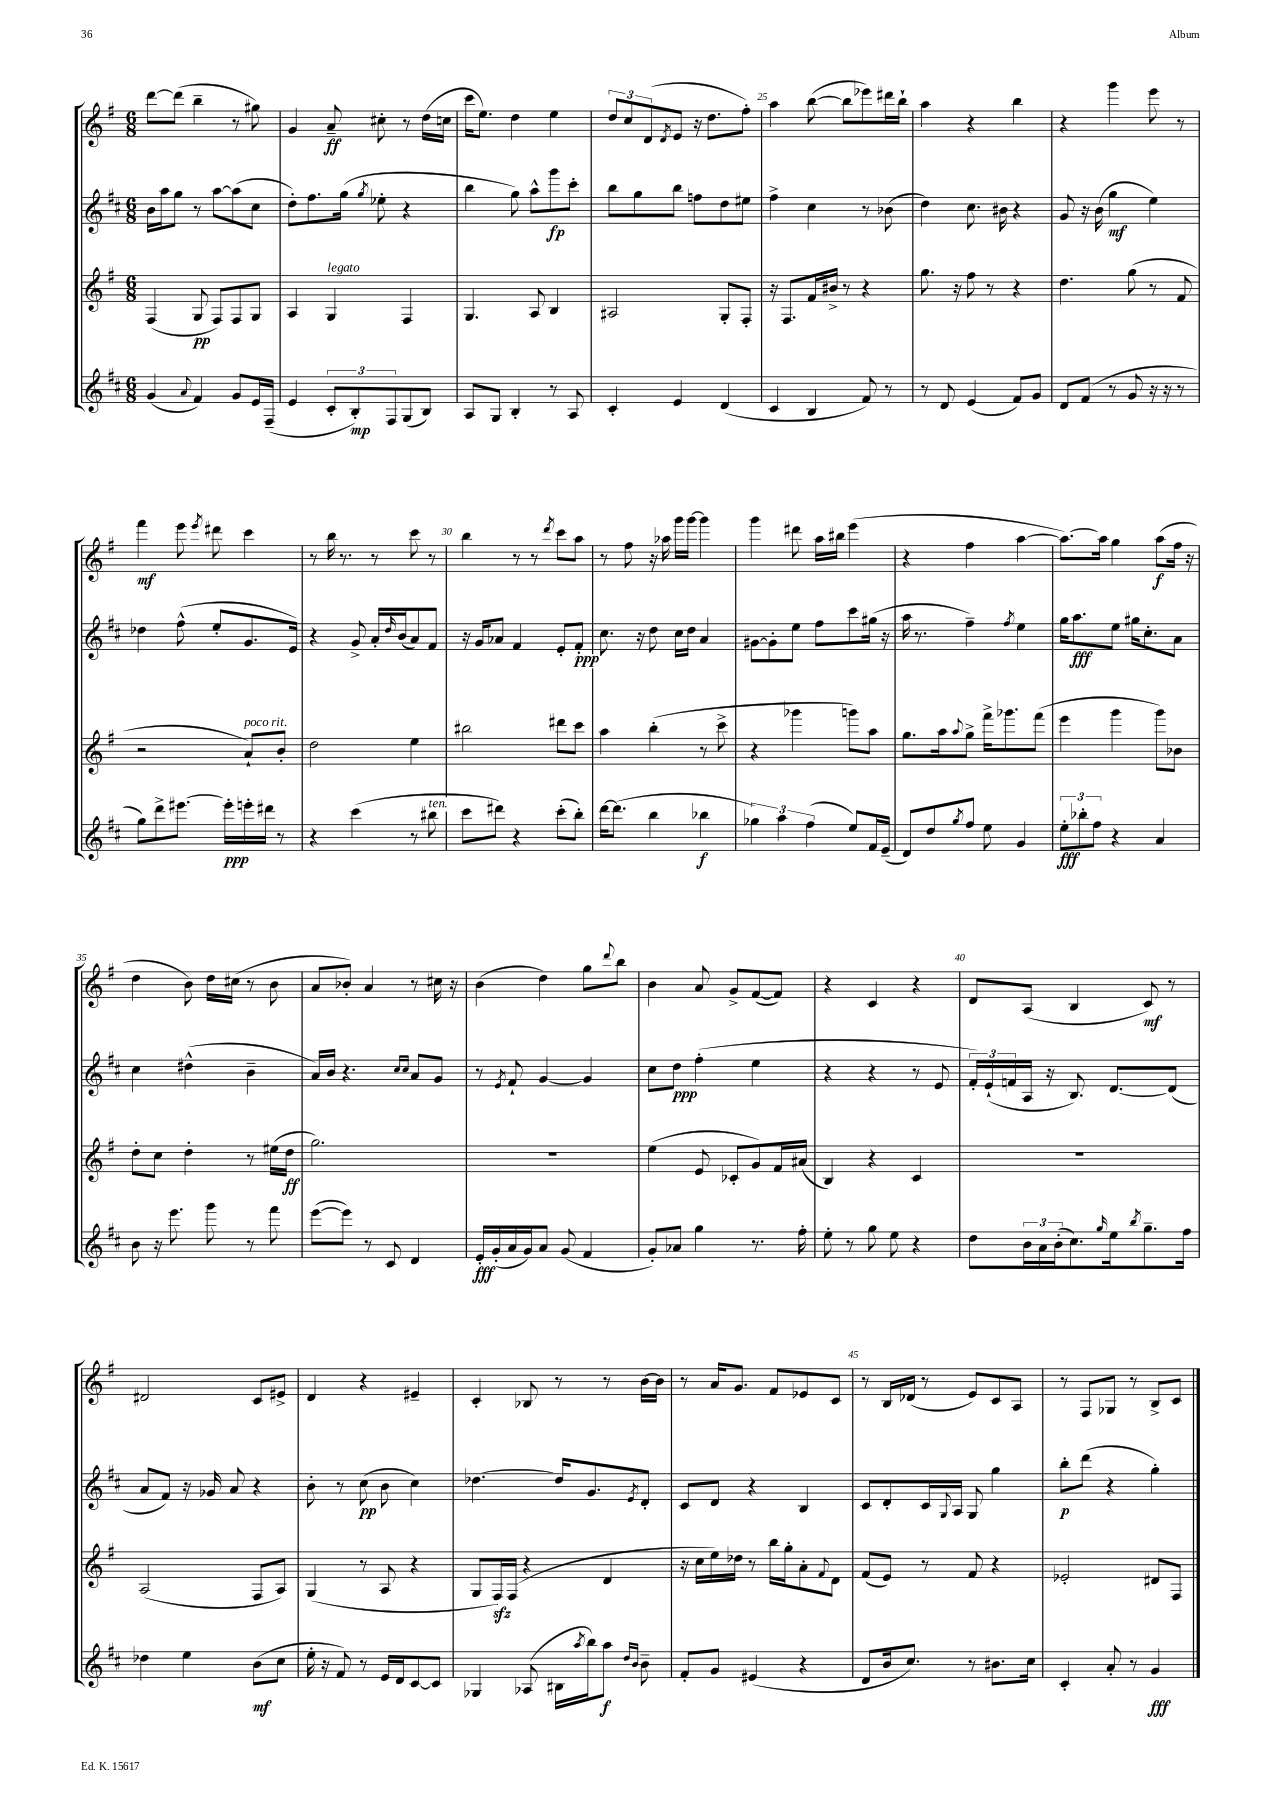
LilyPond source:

<<
\new StaffGroup <<
\new Staff = "s0" {
    \clef treble \key g \major \numericTimeSignature \time 6/8
    d'''8~ d'''8( b''4-- r8 gis''8) |
    g'4 a'8--\ff cis''8-. r8 d''16( c''16 |
    c'''16 e''8.) d''4 e''4 |
    \tuplet 3/2 { d''8 c''8 d'8( } \acciaccatura { d'8 } e'8 r16 d''8. fis''8-.) |
    a''4 b''8~( b''8 ees'''8) dis'''16 b''16-! |
    a''4 r4 b''4 |
    r4 g'''4 e'''8 r8 |
    fis'''4\mf e'''8 \acciaccatura { e'''8 } dis'''8 c'''4 |
    r8 b''16 r8. r8 c'''8 r8 |
    b''4 r8 r8 \acciaccatura { d'''8 } c'''8 a''8 |
    r8 fis''8 r16 aes''16 g'''16 g'''16~ g'''4 |
    g'''4 dis'''8 a''16 bis''16 e'''4( |
    r4 fis''4 a''4~ |
    a''8.~) a''16 g''4 a''8\f( fis''16 r16 |
    d''4 b'8) d''16 cis''16( r8 b'8 |
    a'8 bes'8-.) a'4 r8 cis''16 r16 |
    b'4( d''4) g''8 \appoggiatura { d'''8 } b''8 |
    b'4 a'8 g'8-> fis'8~( fis'8) |
    r4 c'4 r4 |
    d'8 a8( b4 c'8\mf) r8 |
    dis'2 c'8 eis'8-> |
    d'4 r4 eis'4-- |
    c'4-. bes8 r8 r8 b'16~ b'16 |
    r8 a'16 g'8. fis'8 ees'8 c'8 |
    r8 b16 des'16( r8 e'8) c'8 a8 |
    r8 fis8 ges8 r8 b8-> c'8 \bar "|." |
}
\new Staff = "s1" {
    \clef treble \key d \major \numericTimeSignature \time 6/8
    b'16 a''16 g''8 r8 a''8~ a''8( cis''8 |
    d''8-.) fis''8. g''16( \acciaccatura { g''8 } ees''8-. r4 |
    b''4 g''8) a''8-^ g'''8\fp cis'''8-. |
    b''8 g''8 b''8 f''8 d''8 eis''8 |
    fis''4-> cis''4 r8 bes'8( |
    d''4) cis''8. bis'16 r4 |
    g'8 r16 b'16( g''4\mf e''4) |
    des''4 fis''8-^( e''8-. g'8. e'16) |
    r4 g'8-> a'16-. \grace { d''16 } b'16( a'8) fis'8 |
    r16 g'16 aes'8 fis'4 e'8-. fis'8-.\ppp |
    cis''8. r16 d''8 cis''16 d''16 a'4 |
    gis'8~ gis'8-. e''8 fis''8 cis'''8 gis''16( r16 |
    a''16 r8. fis''4--) \acciaccatura { fis''8 } e''4 |
    g''16 a''8.\fff e''8 gis''16 cis''8.-. a'8 |
    cis''4 dis''4-^( b'4-- |
    a'16) b'16 r4. \grace { cis''16 cis''16 } a'8 g'8 |
    r8 \acciaccatura { e'8 } fis'8-! g'4~ g'4 |
    cis''8 d''8\ppp fis''4-.( e''4 |
    r4 r4 r8 e'8 |
    \tuplet 3/2 { fis'16-.) e'16-!( f'16 } a16 r16 b8.) d'8.~ d'8( |
    a'8 fis'8) r16 ges'16 a'8 r4 |
    b'8-. r8 cis''8\pp( b'8 cis''4) |
    des''4.~ des''16 g'8. \acciaccatura { e'8 } d'8-. |
    cis'8 d'8 r4 b4 |
    cis'8 d'8-. cis'16 \appoggiatura { g8 } a16 g8 g''4 |
    b''8-.\p d'''8( r4 g''4-.) \bar "|." |
}
\new Staff = "s2" {
    \clef treble \key g \major \numericTimeSignature \time 6/8
    fis4( g8\pp fis8) fis8 g8 |
    a4 g4^\markup { \italic "legato" } fis4 |
    g4. a8 b4 |
    ais2 g8-. fis8-. |
    r16 fis8. fis'16 bis'16-> r8 r4 |
    g''8. r16 fis''8 r8 r4 |
    d''4. g''8( r8 fis'8 |
    r2 a'8-!^\markup { \italic "poco rit." }) b'8-. |
    d''2 e''4 |
    bis''2 dis'''8 c'''8 |
    a''4 b''4-.( r8 c'''8-> |
    r4 ges'''4 g'''8) a''8 |
    g''8. a''16 \appoggiatura { a''8 } g''8-> fis'''16-> ges'''8. fis'''8( |
    e'''4 g'''4 g'''8) bes'8 |
    d''8-. c''8 d''4-. r8 eis''16( d''16\ff |
    g''2.) |
    R2. |
    e''4( e'8 ces'8-. g'8) fis'16 ais'16( |
    b4) r4 c'4 |
    R2. |
    a2( fis8 a8) |
    g4( r8 a8 r4 |
    g8 fis16\sfz) fis16( r4 d'4 |
    r16 c''16 e''16) des''16 r8 b''16 g''16-. a'8-. \appoggiatura { fis'8 } d'8 |
    fis'8( e'8) r8 fis'8 r4 |
    ees'2-. dis'8 fis8 \bar "|." |
}
\new Staff = "s3" {
    \clef treble \key d \major \numericTimeSignature \time 6/8
    g'4( \appoggiatura { a'8 } fis'4) g'8 e'16 fis16--( |
    e'4 \tuplet 3/2 { cis'8-. b8-.\mp) fis8 } g8( b8) |
    a8 g8 b4-. r8 a8 |
    cis'4-. e'4 d'4( |
    cis'4 b4 fis'8) r8 |
    r8 d'8 e'4( fis'8) g'8 |
    d'8 fis'8( r8 g'8 r16 r16 r8 |
    g''8) d'''8-> eis'''8.~ eis'''16-.\ppp e'''16-. dis'''16 r8 |
    r4 cis'''4( r8 bis''8^\markup { \italic "ten." } |
    cis'''8 dis'''8) r4 cis'''8-.( b''8-.) |
    d'''16~ d'''8.( b''4 bes''4\f |
    \tuplet 3/2 { ges''4) a''4 fis''4( } e''8) fis'16 e'16--( |
    d'8) d''8 \acciaccatura { g''8 } fis''8 e''8 g'4 |
    \tuplet 3/2 { e''8-.\fff bes''8-. fis''8 } r4 a'4 |
    b'8 r16 e'''8. g'''8 r8 fis'''8 |
    e'''8~( e'''8) r8 cis'8 d'4 |
    e'16-.\fff g'16-.( a'16 g'16) a'8 g'8( fis'4 |
    g'8-.) aes'8 g''4 r8. fis''16-. |
    e''8-. r8 g''8 e''8 r4 |
    d''8 \tuplet 3/2 { b'16 a'16 b'16-.( } cis''8.) \grace { g''16 } e''16 \acciaccatura { b''8 } g''8.-- fis''16 |
    des''4 e''4 b'8\mf( cis''8 |
    e''16-. r16 fis'8) r8 e'16 d'16 cis'8~ cis'8 |
    ges4 aes8( bis16 \acciaccatura { a''8 } b''16) a''8\f \grace { d''16 b'16 } b'8-- |
    fis'8-. g'8 eis'4( r4 |
    d'8 b'16 cis''8.) r8 bis'8. cis''16 |
    cis'4-. a'8-. r8 g'4\fff \bar "|." |
}
>>
>>
\layout { \context { \Score currentBarNumber = #21 \override BarNumber.break-visibility = ##(#f #t #t) barNumberVisibility = #(every-nth-bar-number-visible 5) } }
